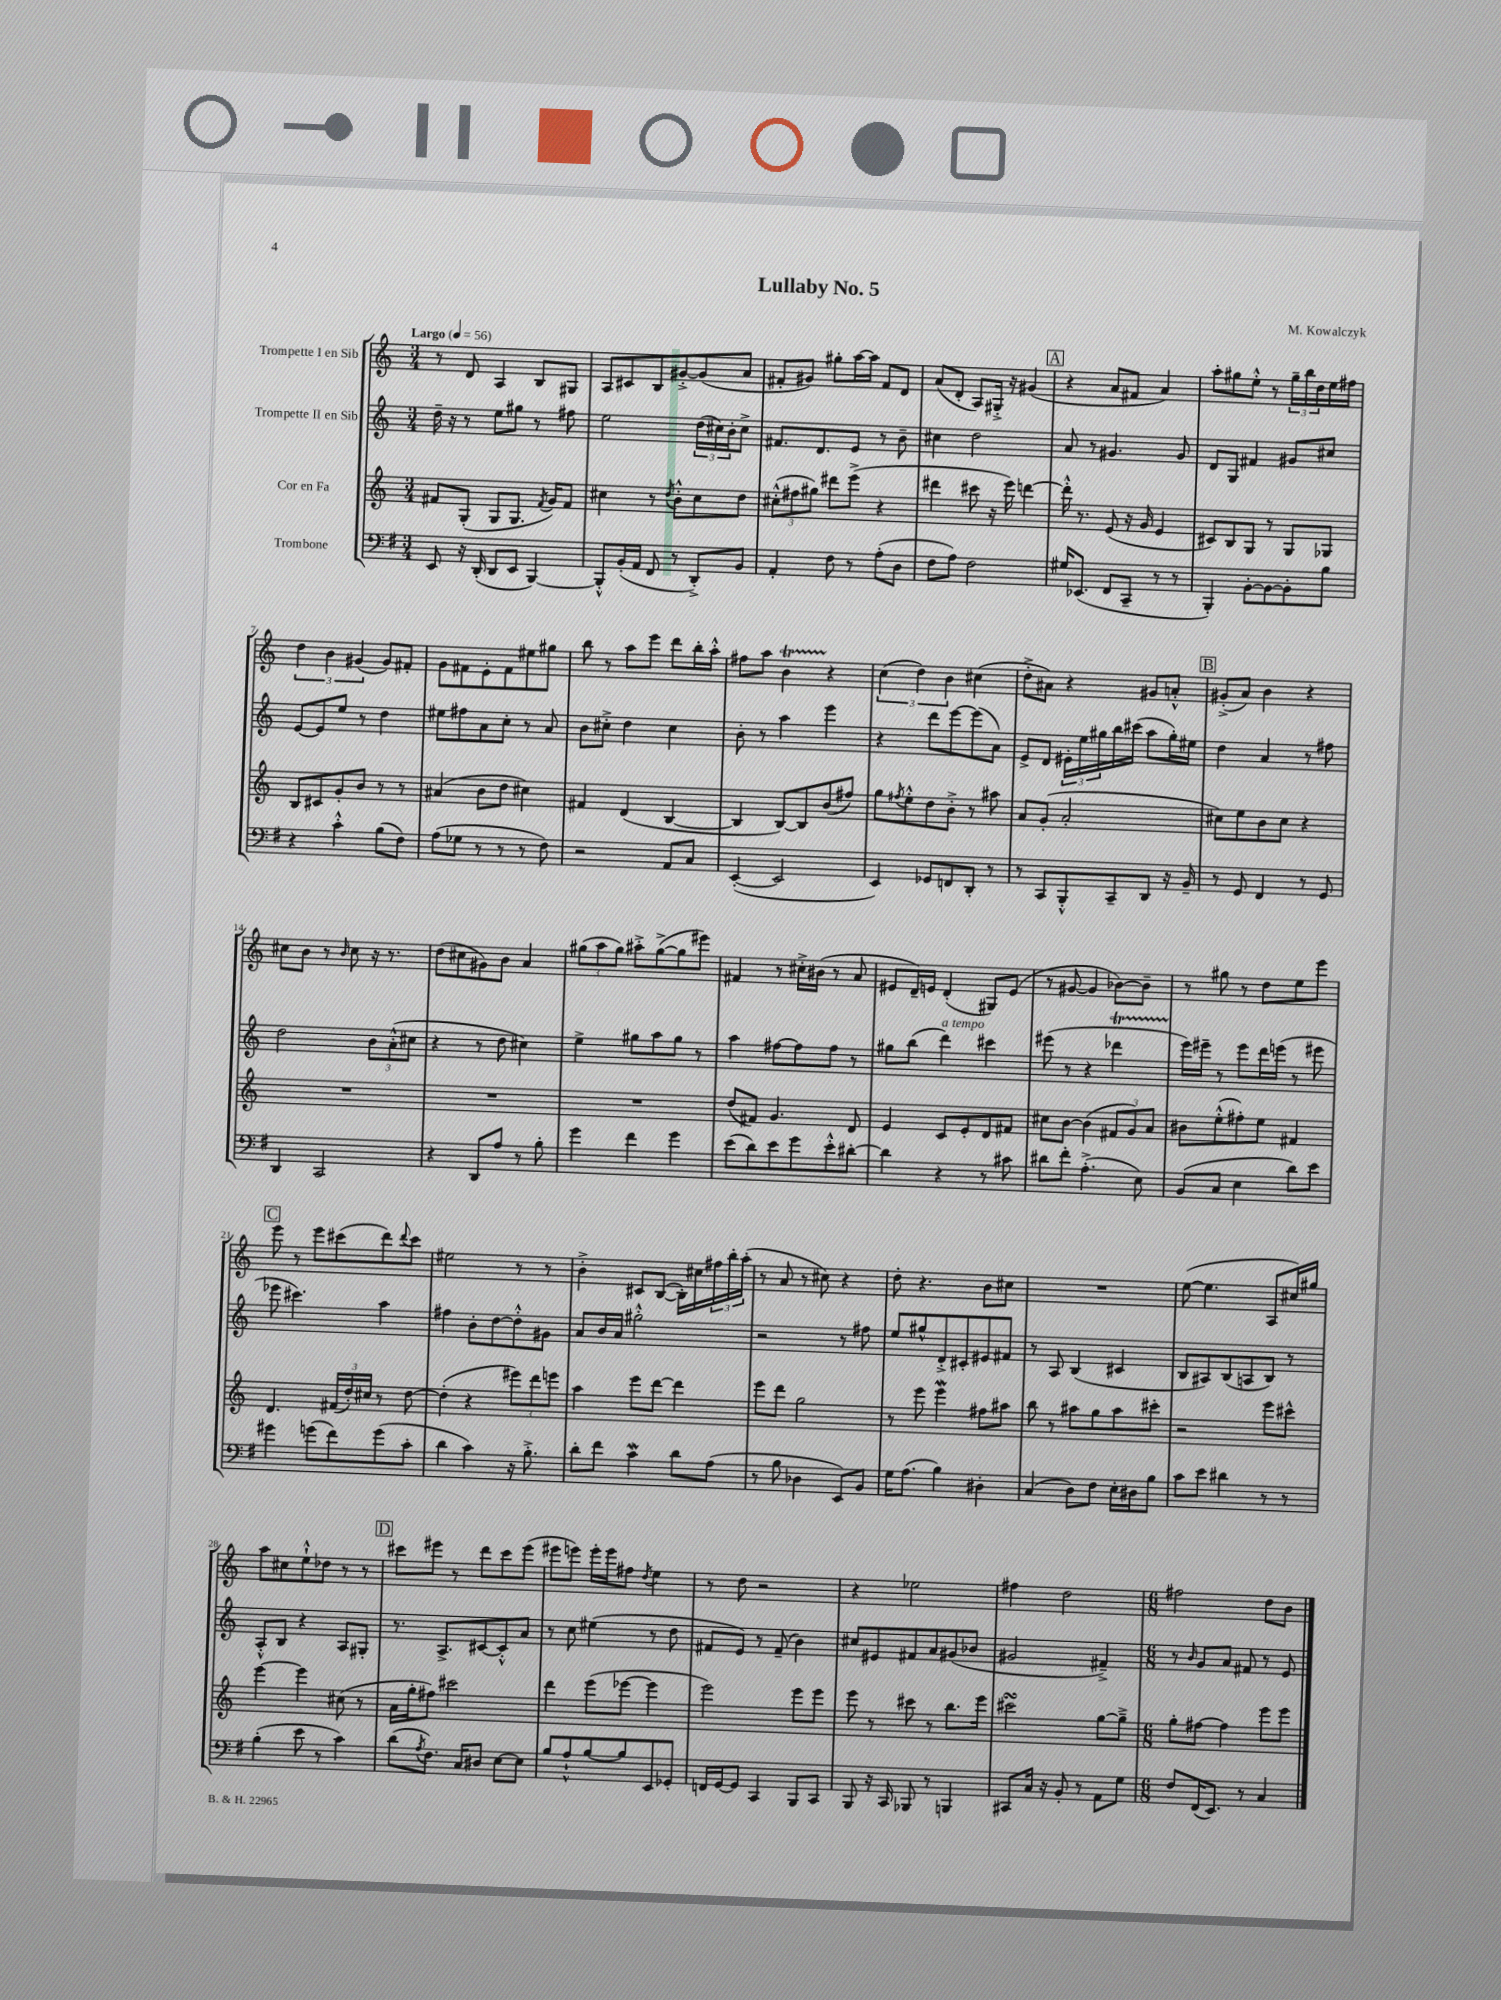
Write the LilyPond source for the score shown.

\header { title = "Lullaby No. 5" composer = "M. Kowalczyk" }
<<
\new StaffGroup <<
\new Staff = "s0" \with { instrumentName = "Trompette I en Sib" } {
    \clef treble \key c \major \numericTimeSignature \time 3/4 \tempo "Largo" 4 = 56
    r8 d'8 a4 b8 gis8 |
    a8 cis'8 b8 gis'8~-.-> gis'8( a'8 |
    fis'8-. gis'8) gis''8-. a''16~ a''16 fis'8 d'8 |
    a'8( d'8-. a8) gis16-.-> r16 gis'4( |
    \mark \markup { \box "A" } r4 a'8 fis'8 a'4) |
    a''8-. gis''8 e''8-.-^ r8 \tuplet 3/2 { gis''16-- b''16 d''16 } e''16 fis''16 |
    \tuplet 3/2 { d''4 b'4 gis'4( } gis'8) fis'8-. |
    g'8 fis'8 e'8-. fis'8 eis''8 gis''8 |
    b''8 r8 a''8 e'''8 d'''8 b''16-. a''16-.-^ |
    fis''8 a''8 b'4\startTrillSpan r4\stopTrillSpan |
    \tuplet 3/2 { c''4( d''4) b'4 } cis''4( |
    d''8-.-> ais'8) r4 gis'8 a'8-.-^ |
    \mark \markup { \box "B" } gis'8-.->( a'8) b'4 r4 |
    cis''8 b'8 r8 \grace { b'16 } cis''8 r16 r8. |
    d''8( cis''8 gis'8) b'8 a'4 |
    \tuplet 3/2 { gis''8( a''8 gis''8) } ais''8-.-> gis''8~->( gis''8 eis'''8) |
    fis'4 r8 cis''16-.-> bis'16( r8 a'8 |
    eis'8 d'16--) e'16 d'4-.( gis8) e'8( |
    r8 gis'8~ gis'4 bes'8~) bes'8-- |
    r8 gis''8 r8 d''8 e''8 e'''8 |
    \mark \markup { \box "C" } e'''8 r8 e'''8 cis'''8( d'''8) \appoggiatura { d'''8 } cis'''8 |
    eis''2 r8 r8 |
    b'4-.-> cis'8 b8~( b16-.) cis''16 \tuplet 3/2 { fis''16 b''16-. a''16-.( } |
    r8 a'8 r8 cis''8) r4 |
    d''8-. r4. b'8 cis''8 |
    R2. |
    e''8~( e''4. a8 cis''16) gis''16 |
    a''8 cis''8 e''8-!-^ des''8 r8 r8 |
    \mark \markup { \box "D" } cis'''8 eis'''8 r8 d'''8 cis'''8 eis'''8( |
    eis'''8 e'''8) e'''16-. e'''16 fis''8 \acciaccatura { d''8 } e''4 |
    r8 d''8 r2 |
    r4 ees''2 |
    fis''4 d''2 |
    \numericTimeSignature \time 6/8 fis''2 d''8 b'8 \bar "|." |
}
\new Staff = "s1" \with { instrumentName = "Trompette II en Sib" } {
    \clef treble \key c \major \numericTimeSignature \time 3/4
    d''16-- r16 r8 e''8 gis''8 r8 fis''8 |
    e''2 \tuplet 3/2 { d''16( cis''16) b'16-. } cis''8-> |
    fis'8. d'8. e'8 r8 b'8-- |
    cis''4 d''2 |
    \mark \markup { \box "A" } a'8 r8 gis'4. gis'8 |
    d'8 g8 fis'4 gis'8 cis''8 |
    e'8~ e'8 e''8 r8 d''4 |
    eis''8 fis''8 a'8 c''8-. r8 a'8 |
    b'8 cis''8-.-> d''4 cis''4 |
    b'8-. r8 a''4 e'''4 |
    r4 d'''8 e'''8~ e'''8( a'8) |
    e'8-> d'8 \tuplet 3/2 { eis'16-. e''16 gis''16 } b''16 cis'''16( a''8 gis''16-.) eis''16 |
    \mark \markup { \box "B" } d''4 a'4 r8 fis''8 |
    d''2 \tuplet 3/2 { b'8 a'8-.-^( cis''8 } |
    r4 r8 d''8 cis''4) |
    e''4-> gis''8 a''8 gis''8 r8 |
    a''4 fis''8~ fis''8 fis''8 r8 |
    gis''8 b''8( d'''4^\markup { \italic "a tempo" }) cis'''4 |
    eis'''8( r8 r4 des'''4\startTrillSpan |
    e'''16\stopTrillSpan) eis'''16-- r8 eis'''8 d'''16 e'''16( r8 eis'''8 |
    \mark \markup { \box "C" } ees'''8 cis'''4.) a''4 |
    fis''4 b'8-. d''8~ d''8-.-^ gis'8 |
    a'8 b'16 a'16 gis''2-.-^ |
    r2 r8 fis''8 |
    e''8 gis''8-^ d'8-.-> cis'8-. eis'8 fis'8 |
    r8 a8 b4( cis'4 |
    b8 ais8) b8( a8 b8) r8 |
    a8-.-^ b8 r4 a8 gis8-. |
    \mark \markup { \box "D" } r8. a8.-> cis'8~ cis'8-.-^ a'8 |
    r8 c''8 eis''4( r8 d''8 |
    fis'8 e'8) r8 fis'8--( b'4) |
    cis''8 eis'8 fis'8 a'8 gis'8( bes'8 |
    gis'2 fis'4--->) |
    \numericTimeSignature \time 6/8 r8 \grace { b'16 } g'8 a'8 fis'8 r8 e'8 \bar "|." |
}
\new Staff = "s2" \with { instrumentName = "Cor en Fa" } {
    \clef treble \key c \major \numericTimeSignature \time 3/4
    fis'8 g8-.( g8 g8. \acciaccatura { fis'8 } g'16) fis'8 |
    cis''4 r8 \acciaccatura { d''8 } b'8-.-^ cis''8 d''8 |
    \tuplet 3/2 { cis''8-.-^( fis''8 gis''8) } dis'''8 e'''8->( r4 |
    dis'''4 cis'''8 r16 e'''16) d'''4~ |
    \mark \markup { \box "A" } d'''16-.-^ r8. e'8( r16 g'16 e'4 |
    cis'8) b8 g8 r8 g8 ges8 |
    b8 cis'8 g'8-. b'8 r8 r8 |
    ais'4( b'8 d''8 cis''4) |
    fis'4 d'4( b4~ |
    b4 b8~) b8 b'8( fis''8) |
    g''8 \acciaccatura { fis''8 } e''8-.-^ d''8 b'8-.-> r8 ais''8 |
    a'8 g'8-.( a'2-. |
    \mark \markup { \box "B" } cis''8) e''8 b'8 cis''8 r4 |
    R2. |
    R2. |
    R2. |
    d''8( fis'8) g'4. d'8 |
    e'4 c'8 e'8-. d'8 fis'8 |
    cis''8 b'8~ b'4( \tuplet 3/2 { fis'8 g'8) a'8 } |
    bis'8 e''8-.-^( fis''8-.) e''8 fis'4 |
    \mark \markup { \box "C" } d'4. \tuplet 3/2 { fis'16( d''16-.) cis''16 } r8 d''8~ |
    d''4-.( r4 \tuplet 3/2 { eis'''8) d'''8 e'''8 } |
    a''4 e'''8 d'''8~ d'''4 |
    e'''8 d'''8 g''2 |
    r8 e'''8 e'''4\mordent fis''8 ais''8 |
    b''8 r8 ais''8 g''8 ais''8 cis'''8-. |
    r2 e'''8 cis'''8-^ |
    e'''4~ e'''4 cis''8( r8 |
    \mark \markup { \box "D" } a'16 g''16-. fis''8) cis'''2 |
    d'''4 e'''8( ees'''8~ ees'''4 |
    e'''2) e'''8 e'''8 |
    e'''8 r8 cis'''8 r8 b''8. e'''16 |
    cis'''2\turn g''8~ g''8---> |
    \numericTimeSignature \time 6/8 g''8-. fis''8~ fis''4 e'''8 e'''8 \bar "|." |
}
\new Staff = "s3" \with { instrumentName = "Trombone" } {
    \clef bass \key g \major \numericTimeSignature \time 3/4
    e,8 r16 d,16-.( d,8 e,8 b,,4~) |
    b,,8-.-^ b,16-.( a,16 fis,8 r8 d,8-.->) b,8 |
    a,4-. fis8 r8 a8-.( d8 |
    fis8 a8) fis2 |
    \mark \markup { \box "A" } gis16 ees,8.( fis,8 c,8-- r8 r8 |
    b,,4-.) b,8~-. b,8~ b,8-. b8 |
    r4 c'4-.-^ b8( fis8) |
    a8( ges8 r8 r8 r8 fis8) |
    r2 a,8 c8 |
    e,4~-.( e,2 |
    e,4) ges,8 f,8 d,8-. r8 |
    r8 c,8 b,,8-.-^ c,8-- d,8 r16 b,16-- |
    \mark \markup { \box "B" } r8 g,8 fis,4 r8 g,8 |
    d,4 c,2 |
    r4 d,8 a8 r8 b8-. |
    g'4 fis'4 g'4 |
    e'8( d'8) e'8 g'8 e'8-.-^ dis'8~-. |
    dis'4 r4 r8 cis'8 |
    dis'8 fis'8-. a4.-.->( e8) |
    b,8( c8 e4 d'8) e'8 |
    \mark \markup { \box "C" } gis'4 g'8( fis'8) g'8( c'8-. |
    d'4 c'4) r16 b8.-.-> |
    d'8-. fis'8 c'4\mordent d'8 a8( |
    r8 b8 des4 e,8) b,8 |
    g16 a8.( b4) dis4-. |
    c4( d8) fis8 e16-. dis16 b8 |
    c'8 e'8 dis'4 r8 r8 |
    b4-.( e'8 r8 c'4) |
    \mark \markup { \box "D" } d'8( \acciaccatura { a8 } fis8.) c16 dis8 e8~ e8 |
    b8 a8-!-^ b8~ b8 e,8 ges,8-. |
    f,16 g,16~ g,8 c,4 b,,8 c,8 |
    b,,8 r16 c,16 bes,,8 r8 b,,4 |
    cis,8 c16 r16 b,8-. r8 a,8 g8 |
    \numericTimeSignature \time 6/8 fis8 fis,16( e,8.) r8 c4 \bar "|." |
}
>>
>>
